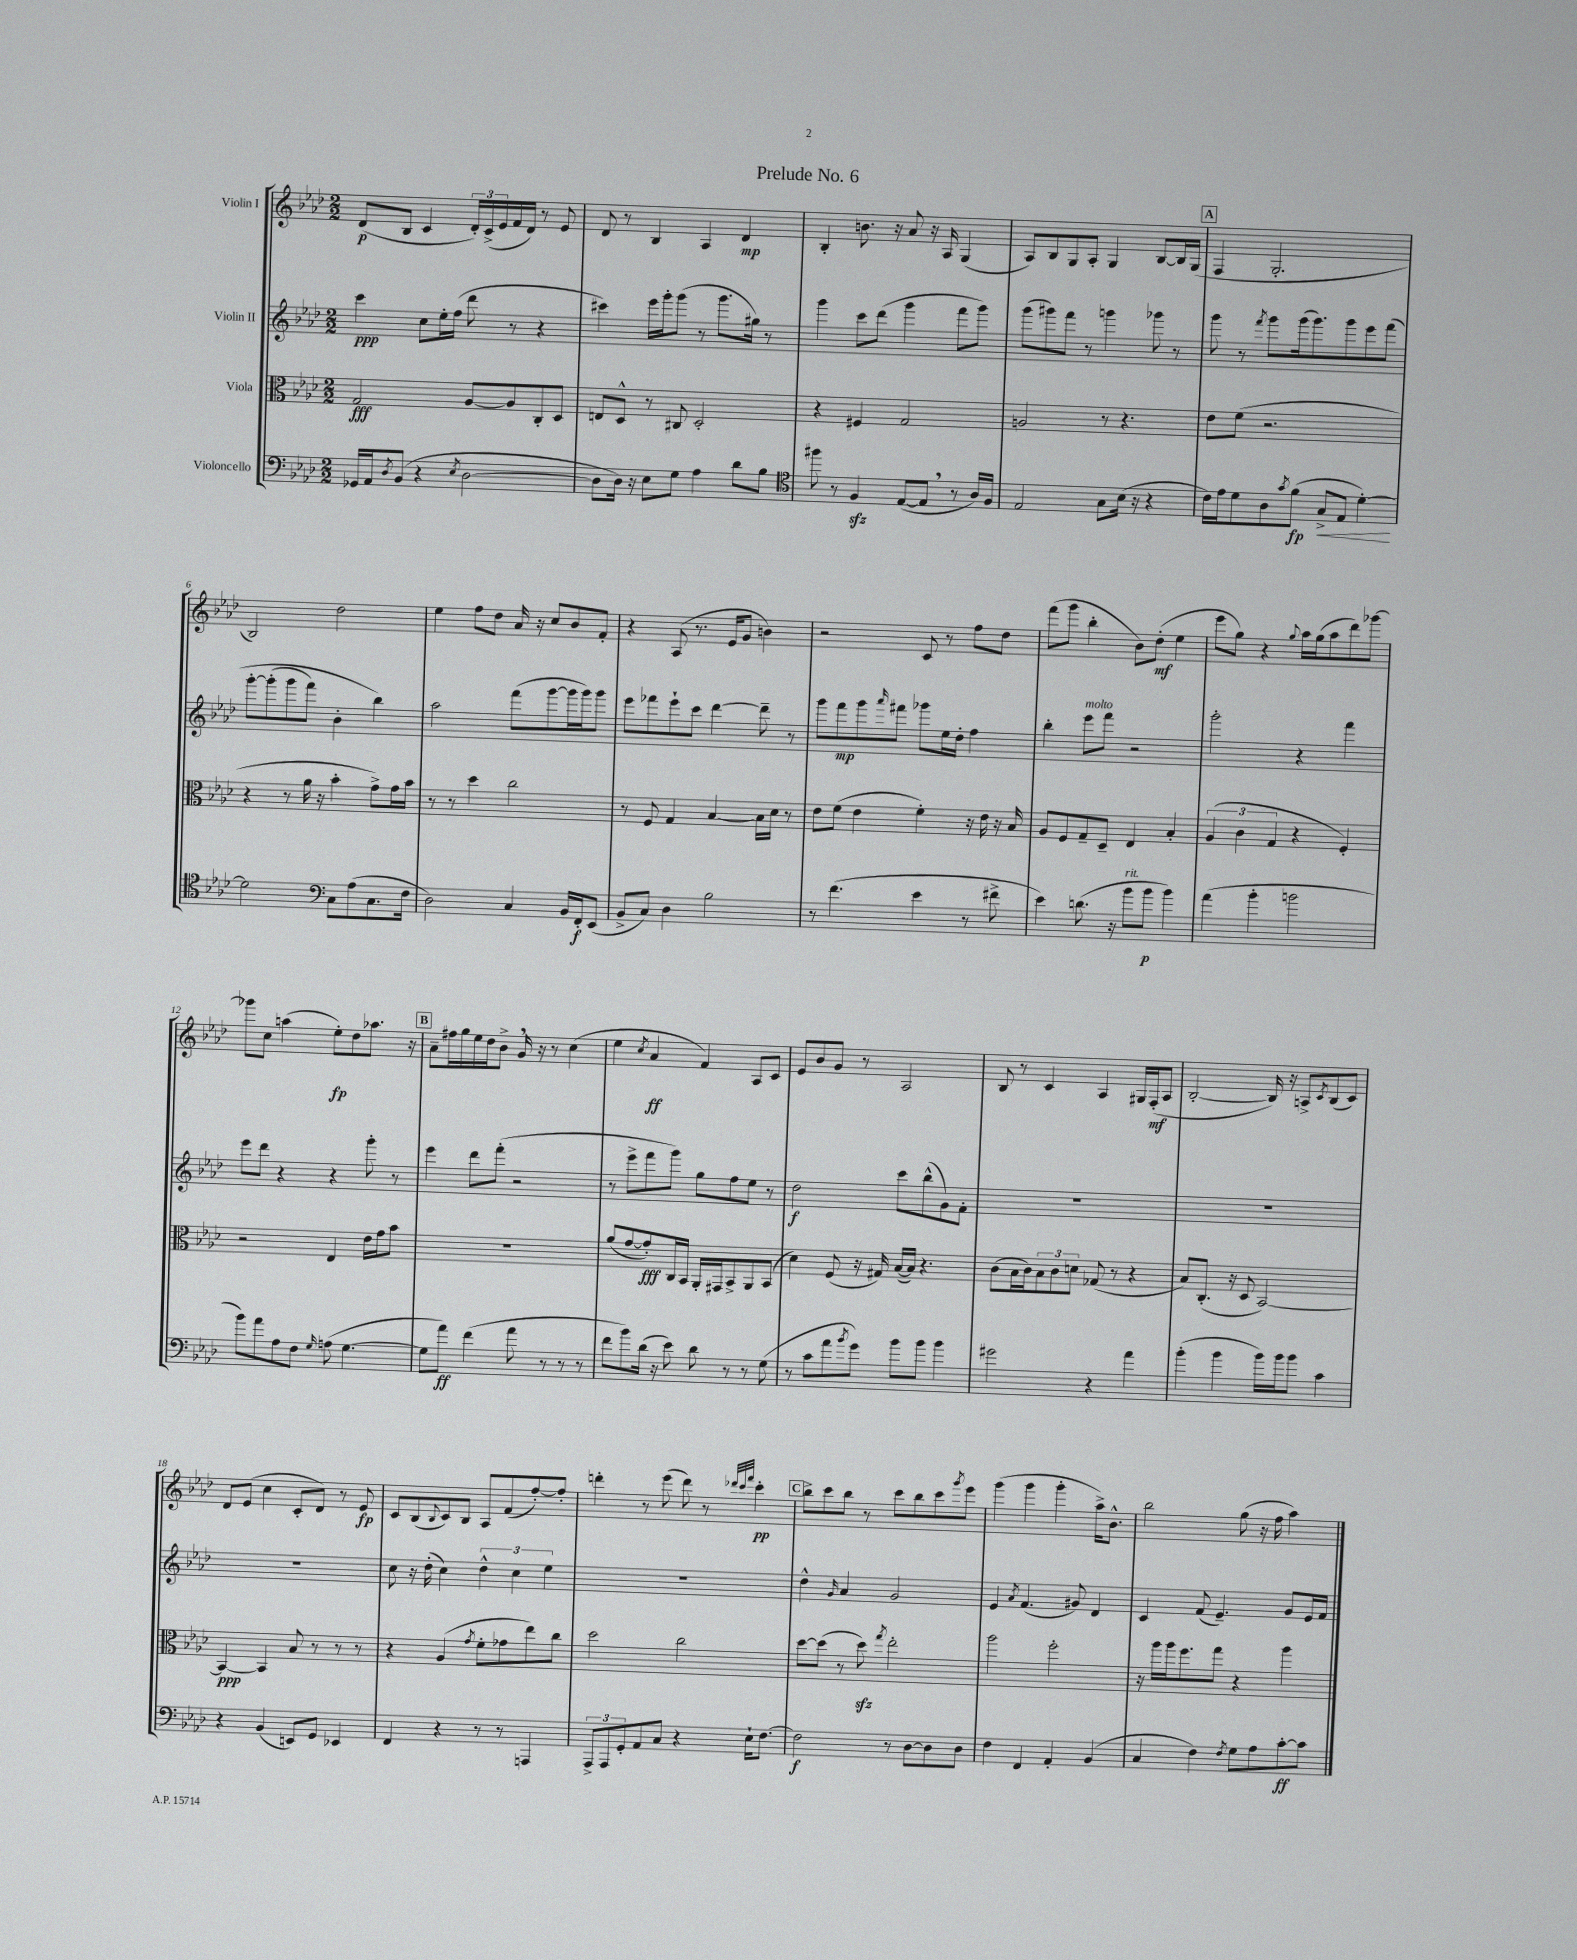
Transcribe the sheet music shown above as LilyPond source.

\header { title = "Prelude No. 6" }
<<
\new StaffGroup <<
\new Staff = "s0" \with { instrumentName = "Violin I" } {
    \clef treble \key aes \major \numericTimeSignature \time 2/2
    des'8\p( bes8 c'4 \tuplet 3/2 { des'16-.) c'16->( ees'16 } f'16 des'16) r8 ees'8 |
    des'8 r8 bes4 aes4 des'4\mp |
    bes4-. b'8. r16 aes'8 r16 aes16 g4( |
    aes8) bes8 g8 aes8-. g4 bes8~ bes16 g16( |
    \mark \markup { \box "A" } f4 g2.-. |
    bes2) des''2 |
    ees''4 f''8 des''8 aes'16 r16 c''8 bes'8 f'8-. |
    r4 aes8( r8. ees'16 g'8 b'4) |
    r2 c'8 r8 f''8 des''8 |
    f'''8( g'''8 bes''4-. bes'8) des''8-.\mf( ees''4 |
    ees'''8 g''8) r4 \appoggiatura { g''8 } aes''16 g''16( aes''8 des'''8) ges'''8~ |
    ges'''8 c''8 a''4( ees''8-.\fp) des''8 aes''8. r16 |
    \mark \markup { \box "B" } aes'8-- fis''16 g''16 ees''16 des''16 bes'8-> g'16 \breathe r16 r8 c''4( |
    ees''4 \acciaccatura { c''8 } aes'4\ff f'4) aes8 c'8 |
    ees'8 bes'8 g'8 r8 aes2 |
    bes8 r8 c'4 aes4 gis16 f16-.\mf( aes8 |
    bes2~-. bes16) r16 a8-> \acciaccatura { c'8 } bes8( c'8) |
    des'8 ees'8( c''4 c'8-. des'8) r8 ees'8\fp |
    c'8 bes8( \appoggiatura { bes8 } c'8) bes8 aes8 f'8( f''8~-.) f''8-. |
    d'''4-. r8 ees'''8( d'''8) r8 \grace { des'''32 c'''32 f'''32 } c'''4-.\pp |
    \mark \markup { \box "C" } bes''8-> c'''8 bes''8 r8 c'''8 bes''8 c'''8 \acciaccatura { g'''8 } ees'''8 |
    g'''4( g'''4 g'''4-. aes''16->) bes'8.-^ |
    bes''2 g''8( r16 f''16 aes''4) \bar "|." |
}
\new Staff = "s1" \with { instrumentName = "Violin II" } {
    \clef treble \key aes \major \numericTimeSignature \time 2/2
    c'''4\ppp c''8 ees''16-. f''16( des'''8 r8 r4 |
    cis'''4) ees'''16 g'''16-. g'''8( r8 g'''8. gis''16) r8 |
    g'''4 c'''8 des'''8( g'''4 f'''8 g'''8) |
    g'''8( gis'''8) f'''8 r8 g'''4 ges'''8 r8 |
    \mark \markup { \box "A" } g'''8 r8 \acciaccatura { f'''8 } g'''8 g'''16( g'''8.) g'''8 ees'''8 f'''8\( |
    g'''8~-. g'''8-.( g'''8 f'''8) bes'4-. bes''4\) |
    aes''2 f'''8( g'''8~ g'''16 g'''16) g'''8 |
    ees'''8 fes'''8 ees'''8-! c'''8 des'''4~ des'''8-- r8 |
    g'''8 f'''8\mp g'''8 \grace { aes'''16 } fis'''8 ges'''8 ees''16 des''16-. f''4 |
    bes''4-. ees'''8^\markup { \italic "molto" } f'''8 r2 |
    g'''2-. r4 f'''4 |
    ees'''8 des'''8 r4 r4 g'''8-. r8 |
    \mark \markup { \box "B" } ees'''4 des'''8 f'''8-.( r2 |
    r8 ees'''8-> f'''8 g'''8) g''8 f''8 ees''8 r8 |
    des''2\f c'''8 bes''8-^( g'8) f'8-. |
    R1 |
    R1 |
    R1 |
    c''8 r16 des''16-.( c''4) \tuplet 3/2 { des''4-^ c''4 ees''4 } |
    R1 |
    \mark \markup { \box "C" } des''4-^ \grace { g'16 } aes'4 g'2 |
    ees'4 \acciaccatura { aes'8 } f'4.( gis'8) des'4 |
    c'4 f'8( ees'4.--) g'8 ees'16 f'16 \bar "|." |
}
\new Staff = "s2" \with { instrumentName = "Viola" } {
    \clef alto \key aes \major \numericTimeSignature \time 2/2
    g2\fff aes8~ aes8 c8-. des8 |
    e8 des8-^ r8 cis8 des2-. |
    r4 fis4 g2 |
    a2 r8 r4. |
    \mark \markup { \box "A" } ees'8 f'8( r2. |
    r4 r8 aes'16 r16 bes'4-. g'8->) g'16 bes'16 |
    r8 r8 des''4 c''2 |
    r8 f8 g4 bes4~ bes16 des'16 r8 |
    ees'8 f'8( ees'4 f'4-.) r16 ees'16 r16 bes16 |
    aes8 f8 g8-- des8-- ees4 bes4-. |
    \tuplet 3/2 { aes4( c'4 g4 } r4 f4-.) |
    r2 ees4 ees'16 g'16 bes'8 |
    \mark \markup { \box "B" } R1 |
    aes'8( g'8~ g'8-.\fff) c16 bes,16 aes,16-. gis,16 bes,8-> aes,8 bes,8( |
    des'4) f8( r16 gis16) bes16~( bes16) r4. |
    c'8( bes16 c'16) \tuplet 3/2 { bes8 c'8 d'8 } ges8( r8 r4 |
    bes8) c8.-.( r16 des8 bes,2~) |
    bes,4~\ppp bes,4 bes8 r8 r8 r8 |
    r4 aes4( \acciaccatura { g'8 } f'8-. ges'8 ees''8) c''8 |
    des''2 c''2 |
    \mark \markup { \box "C" } des''8~ des''8( r8 des''8\sfz) \acciaccatura { g''8 } ees''2-. |
    aes''2 f''2-. |
    r16 aes''16 aes''16 f''8. g''8 r4 aes''4 \bar "|." |
}
\new Staff = "s3" \with { instrumentName = "Violoncello" } {
    \clef bass \key aes \major \numericTimeSignature \time 2/2
    ges,16 aes,16 \acciaccatura { des8 } bes,8( r4 \acciaccatura { ees8 } des2~ |
    des8 des16) r16 ees8 g8 aes4 des'8 bes8 |
    \clef tenor fis''8 r8 f4\sfz ees8~( ees8 \breathe r8 aes16) f16 |
    ees2 g8 bes16( r16 r4 |
    \mark \markup { \box "A" } c'16) ees'16 des'8 aes8 \acciaccatura { g'8 } f'8\fp( g8->\< ees8 des'4~-.\!) |
    des'2 \clef bass c8 aes8( c8. f16 |
    des2) c4 bes,16 f,16-.\f ees,8( |
    bes,8-> c8) des4 bes2 |
    r8 f'4.( ees'4 r8 fis'8-> |
    ees'4) d'8.( r16 bes'8^\markup { \italic "rit." } bes'8\p bes'4) |
    aes'4( bes'4-. b'2 |
    bes'8) aes'8 aes8 f8 \grace { g16 } a8( g4.~ |
    \mark \markup { \box "B" } g8 aes'8\ff) f'4( aes'8 r8 r8 r8 |
    f'8 bes'8) des'16( r16 ees'8) des'8 r8 r8 g8( |
    r8 c'8 aes'8 \acciaccatura { bes'8 } g'8) bes'8 bes'8 bes'4 |
    gis'2 r4 aes'4 |
    bes'4-.( bes'4 bes'16) bes'16 bes'8 c'4 |
    r4 bes,4( e,8) g,8 ees,4 |
    f,4 r4 r8 r8 a,,4 |
    \tuplet 3/2 { aes,,8-> aes,,8 g,8-. } aes,8 c8 r4 ees16-! f8.~ |
    \mark \markup { \box "C" } f2\f r8 des8~ des8 des8 |
    f4 f,4 aes,4-. bes,4( |
    c4 f4) \acciaccatura { f8 } g8 aes8 c'8~-.\ff c'8 \bar "|." |
}
>>
>>
